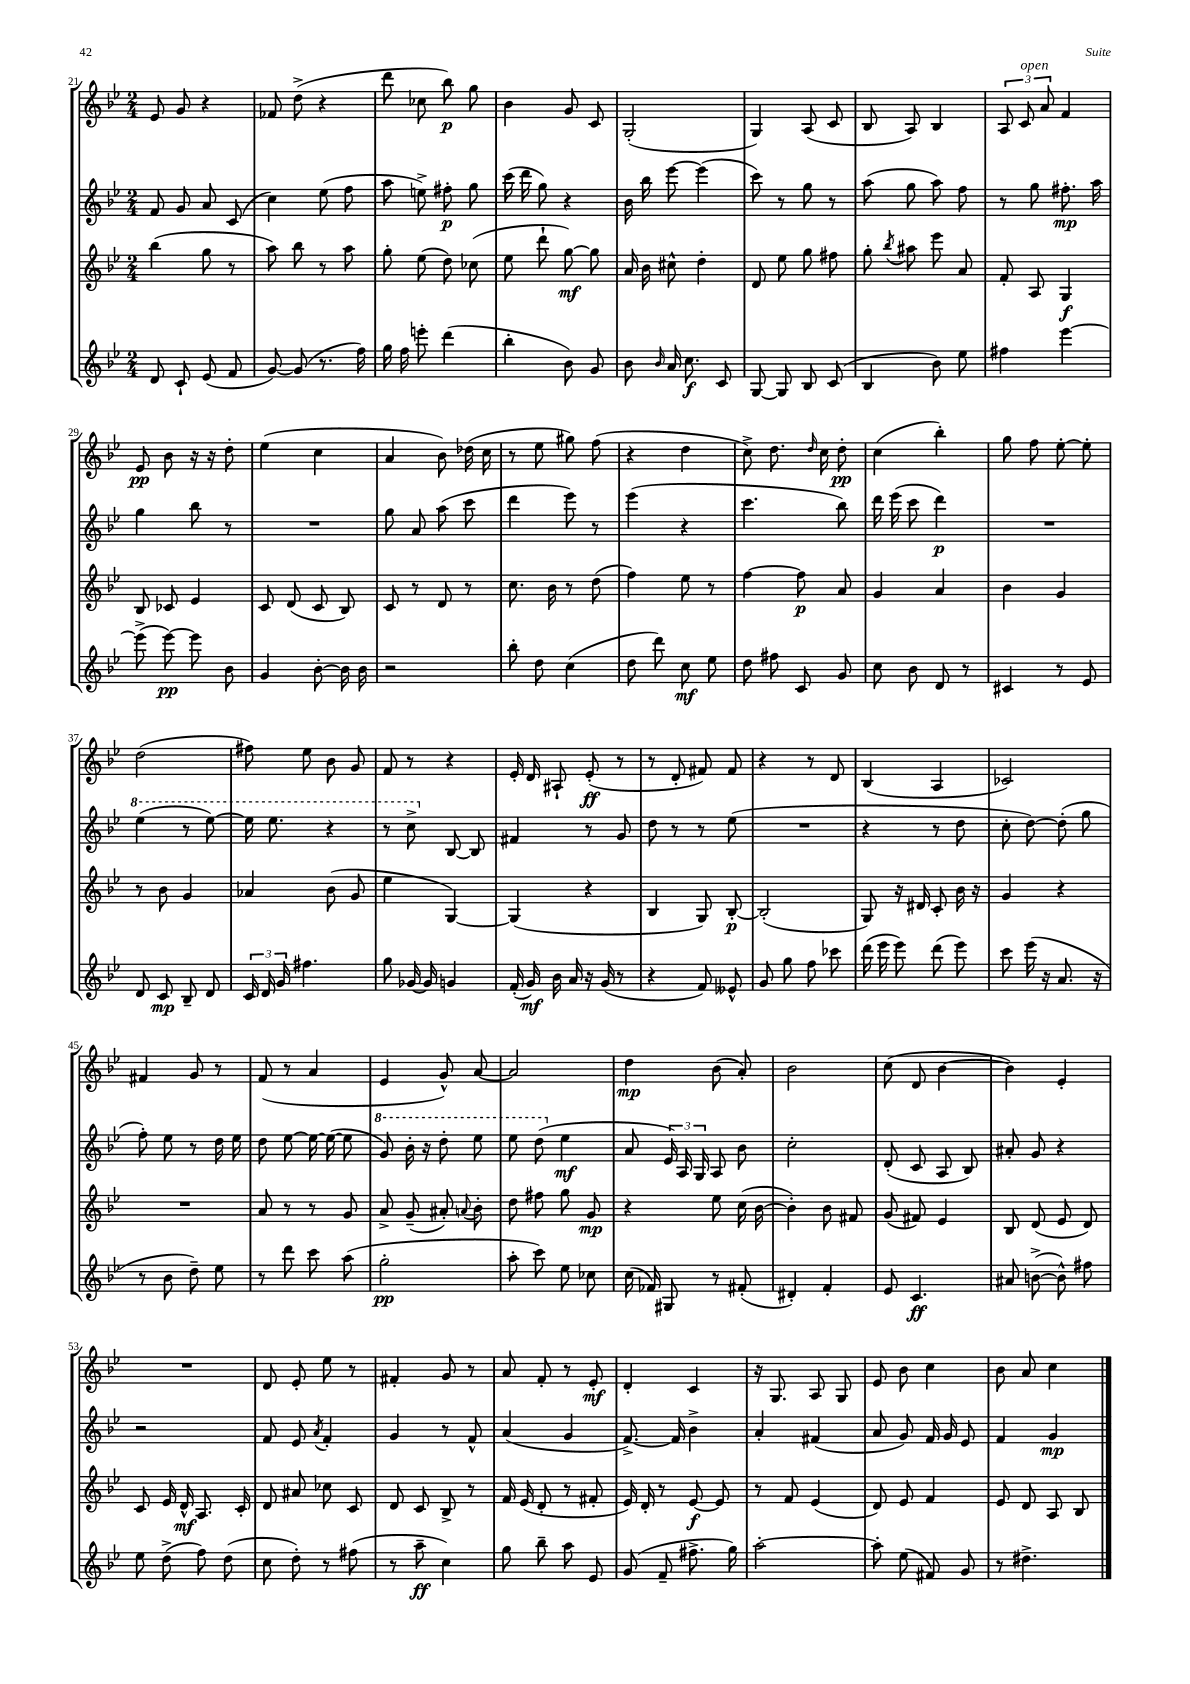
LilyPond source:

<<
\new StaffGroup <<
\new Staff = "s0" {
    \clef treble \key bes \major \numericTimeSignature \time 2/4
    \autoBeamOff ees'8 g'8 r4 |
    fes'8 d''8->( r4 |
    d'''8 ces''8 bes''8\p) g''8 |
    bes'4 g'8 c'8 |
    g2-.( |
    g4) a8( c'8 |
    bes8 a8) bes4 |
    \tuplet 3/2 { a8 c'8^\markup { \italic "open" } a'8 } f'4 |
    ees'8\pp bes'8 r16 r16 d''8-. |
    ees''4( c''4 |
    a'4 bes'8) des''16( c''16 |
    r8 ees''8 gis''8) f''8( |
    r4 d''4 |
    c''8->) d''8. \grace { d''16 } c''16 d''8-.\pp |
    c''4( bes''4-.) |
    g''8 f''8 ees''8~-. ees''8-. |
    d''2( |
    fis''8) ees''8 bes'8 g'8 |
    f'8 r8 r4 |
    ees'16-. d'16 ais8-! ees'8-.\ff( r8 |
    r8 d'8-. fis'8) fis'8 |
    r4 r8 d'8 |
    bes4( a4 |
    ces'2) |
    fis'4 g'8 r8 |
    f'8( r8 a'4 |
    ees'4 g'8-^) a'8~ |
    a'2 |
    d''4\mp bes'8( a'8-.) |
    bes'2 |
    c''8( d'8 bes'4~ |
    bes'4) ees'4-. |
    R2 |
    d'8 ees'8-. ees''8 r8 |
    fis'4-. g'8 r8 |
    a'8 f'8-. r8 ees'8-.\mf |
    d'4-. c'4 |
    r16 g8. a8 g8 |
    ees'8 bes'8 c''4 |
    bes'8 a'8 c''4 \bar "|." |
}
\new Staff = "s1" {
    \clef treble \key bes \major \numericTimeSignature \time 2/4
    \autoBeamOff f'8 g'8 a'8 c'8( |
    c''4) ees''8( f''8 |
    a''8 e''8->) fis''8-.\p g''8 |
    c'''16( d'''16 g''8) r4 |
    bes'16 bes''16 ees'''8~ ees'''4( |
    c'''8) r8 g''8 r8 |
    a''8( g''8 a''8) f''8 |
    r8 g''8 fis''8.-.\mp a''16 |
    g''4 bes''8 r8 |
    R2 |
    g''8 a'8 a''8( c'''8 |
    d'''4 ees'''8) r8 |
    ees'''4( r4 |
    c'''4. bes''8) |
    d'''16 ees'''16( c'''8 d'''4\p) |
    R2 |
    \ottava #1 ees'''4( r8 ees'''8~) |
    ees'''16 ees'''8. r4 |
    r8 c'''8-> \ottava #0 bes8~ bes8 |
    fis'4 r8 g'8 |
    d''8 r8 r8 ees''8( |
    R2 |
    r4 r8 d''8 |
    c''8-. d''8~) d''8-.( g''8 |
    f''8-.) ees''8 r8 d''16 ees''16 |
    d''8 ees''8~ ees''16~ ees''16~( ees''8 |
    \ottava #1 g''8) bes''16-. r16 d'''8-. ees'''8 |
    ees'''8 d'''8( \ottava #0 ees''4\mf |
    a'8 \tuplet 3/2 { ees'16) a16 g16 } a8 bes'8 |
    c''2-. |
    d'8-.( c'8 a8 bes8) |
    ais'8-. g'8 r4 |
    r2 |
    f'8 ees'8 \acciaccatura { a'8 } f'4-. |
    g'4 r8 f'8-^ |
    a'4( g'4 |
    f'8.~->) f'16 bes'4-> |
    a'4-. fis'4( |
    a'8 g'8) f'16 g'16 ees'8 |
    f'4 g'4\mp \bar "|." |
}
\new Staff = "s2" {
    \clef treble \key bes \major \numericTimeSignature \time 2/4
    \autoBeamOff bes''4( g''8 r8 |
    a''8) bes''8 r8 a''8 |
    g''8-. ees''8( d''8) ces''8( |
    ees''8 d'''8-! g''8~\mf) g''8 |
    a'16 bes'16 cis''8-^ d''4-. |
    d'8 ees''8 g''8 fis''8 |
    g''8-. \acciaccatura { bes''8 } ais''8 ees'''8 a'8 |
    f'8-. a8 g4\f |
    bes8 ces'8 ees'4 |
    c'8 d'8( c'8 bes8) |
    c'8 r8 d'8 r8 |
    c''8. bes'16 r8 d''8( |
    f''4) ees''8 r8 |
    f''4~ f''8\p a'8 |
    g'4 a'4 |
    bes'4 g'4 |
    r8 bes'8 g'4 |
    aes'4 bes'8( g'8 |
    ees''4 g4~) |
    g4( r4 |
    bes4 g8) bes8~-.\p |
    bes2-.( |
    g8) r16 dis'16 c'8-. bes'16 r16 |
    g'4 r4 |
    R2 |
    a'8 r8 r8 g'8 |
    a'8-> g'8--( ais'8-.) \appoggiatura { a'8 } bes'8-. |
    d''8 fis''8 g''8 g'8\mp |
    r4 ees''8 c''16( bes'16~ |
    bes'4-.) bes'8 fis'8 |
    g'8( fis'8) ees'4 |
    bes8 d'8( ees'8 d'8) |
    c'8 ees'16 d'16-^\mf a8. c'16-. |
    d'8 ais'8 ces''8 c'8 |
    d'8 c'8 bes8-> r8 |
    f'16 ees'16( d'8-. r8 fis'8-. |
    ees'16) d'16-. r8 ees'8~\f ees'8 |
    r8 f'8 ees'4( |
    d'8) ees'8 f'4 |
    ees'8 d'8 a8 bes8 \bar "|." |
}
\new Staff = "s3" {
    \clef treble \key bes \major \numericTimeSignature \time 2/4
    \autoBeamOff d'8 c'8-! ees'8( f'8 |
    g'8~) g'8( r8. f''16) |
    g''16 f''16 e'''8-. d'''4( |
    bes''4-. bes'8) g'8 |
    bes'8 \grace { bes'16 } a'16 c''8.\f c'8 |
    g8~ g8 bes8 c'8( |
    bes4 bes'8) ees''8 |
    fis''4 ees'''4~ |
    ees'''8->( ees'''8~\pp) ees'''8 bes'8 |
    g'4 bes'8~-. bes'16 bes'16 |
    r2 |
    bes''8-. d''8 c''4( |
    d''8 d'''8) c''8\mf ees''8 |
    d''8 fis''8 c'8 g'8 |
    c''8 bes'8 d'8 r8 |
    cis'4 r8 ees'8 |
    d'8 c'8\mp bes8-- d'8 |
    \tuplet 3/2 { c'16 d'16 g'16 } fis''4. |
    g''8 ges'16~ ges'16 g'4 |
    f'16-.( g'16\mf) bes'16 a'16 r16 g'16( r8 |
    r4 f'8) eeses'8-^ |
    g'8 g''8 f''8 ces'''8 |
    d'''16( ees'''16 ees'''8) d'''8( ees'''8) |
    c'''8 ees'''16( r16 a'8. r16 |
    r8 bes'8 d''8--) ees''8 |
    r8 d'''8 c'''8 a''8( |
    g''2-.\pp |
    a''8-. c'''8) ees''8 ces''8 |
    c''16( fes'16) gis8 r8 fis'8-.( |
    dis'4-.) f'4-. |
    ees'8 c'4.\ff |
    ais'8 b'8~->( b'8-^) fis''8 |
    ees''8 d''8->( f''8) d''8( |
    c''8 d''8-.) r8 fis''8( |
    r8 a''8--\ff c''4) |
    g''8 bes''8-- a''8 ees'8 |
    g'8( f'8-- fis''8.-> g''16) |
    a''2~-. |
    a''8-. ees''8( fis'8) g'8 |
    r8 dis''4.-> \bar "|." |
}
>>
>>
\layout { \context { \Score currentBarNumber = #21 } }
